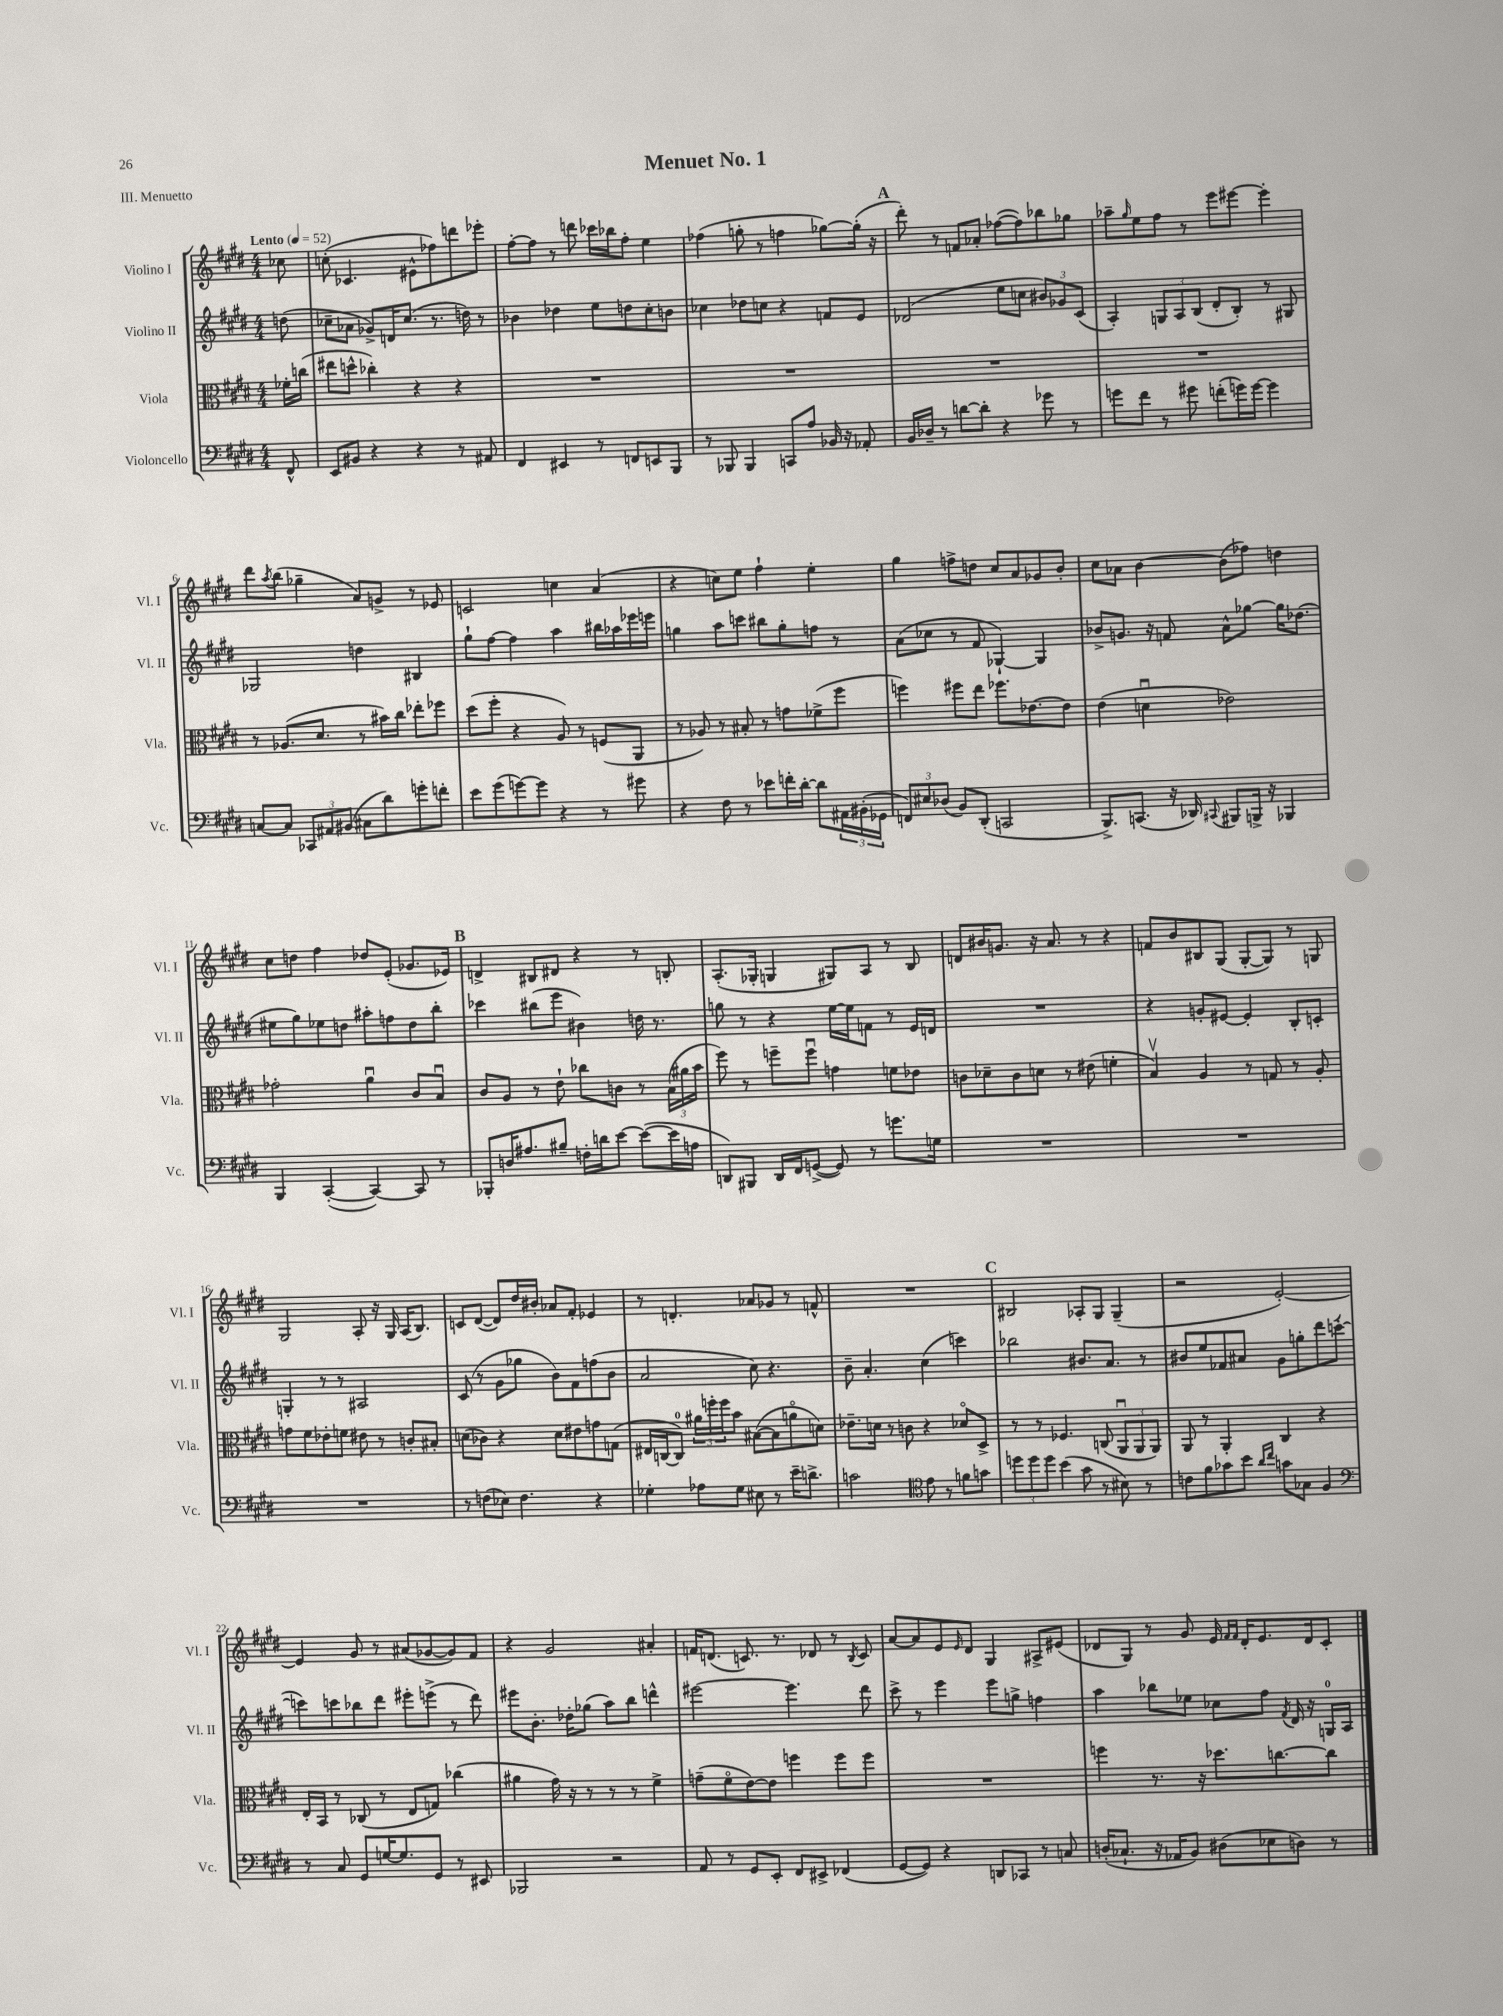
\header { title = "Menuet No. 1" piece = "III. Menuetto" }
<<
\new StaffGroup <<
\new Staff = "s0" \with { instrumentName = "Violino I" shortInstrumentName = "Vl. I" } {
    \clef treble \key e \major \numericTimeSignature \time 4/4 \partial 8 \tempo "Lento" 4 = 52
    ces''8 |
    c''8-.( ces'4. eis'8-^ fes''8) d'''8 ees'''8-. |
    fis''8~-. fis''8 r8 d'''8 ces'''16 bes''16 fis''8-. e''4 |
    fes''4( g''8-. r8 f''4 ges''8~) ges''16-.( r16 |
    \mark \markup { \bold "A" } dis'''8-.) r8 f'8 aes'8-. fes''8~( fes''8) bes''8 ges''8 |
    aes''8-- \grace { gis''16 } e''8 fis''8 r8 e'''8 eis'''8~ eis'''4-. |
    dis'''8 \acciaccatura { a''8 } b''8( ges''4-- a'8) g'8-> r8 ees'8 |
    c'2 c''4 a'4( |
    r4 c''8) e''8 fis''4-! e''4-. |
    gis''4 f''8-> d''8 cis''8 a'8 ges'8 b'8-. |
    cis''8 aes'8 b'4~ b'8( fes''8) d''4 |
    cis''8 d''8 fis''4 des''8 e'8-.( ges'8. ees'16) |
    \mark \markup { \bold "B" } d'4-> bis8 dis'8 r4 r8 b8-. |
    a8.-.( ges16-. g4 gis8) a8 r8 b8 |
    d'8 bis'16 g'8. r16 a'8. r8 r4 |
    f'8 b'8 bis8 gis8( gis8~-. gis8) r8 g8 |
    gis2 a8-. r16 gis16 a16( b8.) |
    c'8 dis'8~( dis'8) dis''16 bis'16-. aes'8 fis'8-. ees'4 |
    r8 d'4.-. aes'8 ges'8 r8 f'8-^ |
    R1 |
    \mark \markup { \bold "C" } bis2 aes8-. gis8 gis4--( |
    r2 e'2~-.) |
    e'4 gis'8 r8 ais'8( ges'8~ ges'8) fis'8 |
    r4 gis'2 ais'4-. |
    f'16 d'8.( c'8.) r8. des'8 r8 \acciaccatura { b8 } c'8 |
    a'8~ a'8 e'8 \grace { e'16 } dis'8 gis4 ais8-> eis'8( |
    des'8 gis8) r8 gis'8 e'16 \grace { fis'16 fis'16 } des'16-. e'8. des'16 cis'8-. \bar "|." |
}
\new Staff = "s1" \with { instrumentName = "Violino II" shortInstrumentName = "Vl. II" } {
    \clef treble \key e \major \numericTimeSignature \time 4/4 \partial 8
    d''8( |
    ces''8-- aes'8 ges'8->) d'16 ces''8.( r8. d''16) r8 |
    bes'4 des''4 e''8 d''8 cis''8-. b'8 |
    ces''4 des''8 c''8 r4 f'8 e'8 |
    \mark \markup { \bold "A" } des'2( e''8 c''8 \tuplet 3/2 { bis'8) ges'8 cis'8( } |
    a4-.) \tuplet 3/2 { g8 a8 b8( } dis'8-. b8-.) r8 gis8 |
    ges2 d''4 bis4 |
    gis''8-! fis''8~ fis''4 a''4 bis''16 aes''16 ees'''16 e'''16 |
    g''4 a''8 c'''8 bis''8 g''8-. f''8 r8 |
    a'8( ces''8 r8 fis'8 ges4~-!) ges4 |
    bes'8-> g'8. r16 f'8 a'8-^ ges''8~ ges''16 des''8.( |
    eis''8 gis''8) ees''8 d''8 ais''8-. f''8 d''8 b''8-. |
    \mark \markup { \bold "B" } ces'''4 bis''8( e'''8 bis'4) d''16 r8. |
    g''8 r8 r4 e''16~ e''16 f'8 r8 e'16 d'16 |
    R1 |
    r4 g'8-. eis'8~ eis'4-. b8-. c'8-. |
    g4-. r8 r8 ais2 |
    cis'8( r8 gis'8 ges''8 b'8) fis'8 f''8( b'8 |
    a'2 cis''8) r4. |
    b'8-- a'4.-. cis''4( c'''4) |
    \mark \markup { \bold "C" } bes''2 bis'8. a'8. r8 |
    bis'8 e''8 fes'8 ais'8 gis'8 g''8-. dis'''8 c'''8~-.( |
    c'''8) c'''8 bes''8 dis'''8 eis'''8-. e'''8->( r8 dis'''8) |
    eis'''8 b'8.-. des''16-. ges''8( a''8) b''8 d'''4-^ |
    eis'''2~ eis'''4. dis'''8 |
    cis'''8-> r8 e'''4 e'''8 g''8-> f''4 |
    a''4 bes''8 ees''8 ces''8 fis''8 \acciaccatura { fis'8 } dis'16 r16 g16-0 a16 \bar "|." |
}
\new Staff = "s2" \with { instrumentName = "Viola" shortInstrumentName = "Vla." } {
    \clef alto \key e \major \numericTimeSignature \time 4/4 \partial 8
    fes'16-. c''16( |
    eis''8 d''8-^ ces''4-.) r4 r4 |
    R1 |
    R1 |
    \mark \markup { \bold "A" } R1 |
    R1 |
    r8 aes8.( dis'8. r8 bis'16) cis''16 ees''8-. fes''8 |
    dis''8( fis''8-. r4 a8) r8 f8( a,8 |
    r8 aes8) r8 bis8-. r8 g'8 fes'8->( fis''8 |
    f''4) fis''8 e''8 fes''8. ees'8.~ ees'8 |
    e'4( d'4\downbow ees'2) |
    ges'2-. a'4\downbow cis'8 b8\downbow |
    \mark \markup { \bold "B" } cis'8 a8 r8 e'8-! ces''8 c'8 r8 \tuplet 3/2 { b16( ais'16 b'16 } |
    fis''8) r8 f''8-- f''8\downbow g'4 f'8 ees'8 |
    c'8 des'8-- c'8 d'8 r8 eis'8( f'4-. |
    b4\upbow) a4 r8 g8 r8 a8-. |
    g'8 fis'8 ees'8-. f'8 eis'8 r8 c'8-. bis8-. |
    d'8( ces'8) r4 d'8 eis'8 g'8 g8( |
    eis16 c16~ c8-0) \tuplet 3/2 { ais'16 f''16-. f''16 } b'8 bis8~( bis8 a'8\flageolet d'8) |
    ees'8.-- d'16 r8 c'8 r4 des'8\flageolet dis8-> |
    \mark \markup { \bold "C" } r8 r8 fes4. c8( \tuplet 3/2 { a,8\downbow a,8 a,8) } |
    a,8 r8 a,4-. cis4 r4 |
    e16-. b,16 r8 ces8( r8 e8 g8) ces''4( |
    ais'4 gis'16) r16 r8 r8 r8 fis'4-> |
    g'8--( fis'8\flageolet e'8~) e'8 f''4 f''8 f''8 |
    R1 |
    f''4 r8. r16 des''8. c''8.~ c''8 \bar "|." |
}
\new Staff = "s3" \with { instrumentName = "Violoncello" shortInstrumentName = "Vc." } {
    \clef bass \key e \major \numericTimeSignature \time 4/4 \partial 8
    fis,8-^ |
    e,8 bis,8 r4 r4 r8 ais,8 |
    fis,4 eis,4 r8 f,8 e,8 b,,8 |
    r8 bes,,8 bes,,4 c,8 a8 bes,16 r16 aes,8-. |
    \mark \markup { \bold "A" } b,16 des16-- r8 d'8~ d'8-. r4 ges'8 r8 |
    g'8 fis'8 r8 gis'8 f'8-.( g'16) g'16~ g'4 |
    c8~ c8 \tuplet 3/2 { ces,8 ais,8 bis,8( } cis8 dis'8) g'8-. f'8-. |
    e'8 gis'8( g'8~) g'8 r4 r8 gis'8 |
    r4 fis8 r8 ees'8 f'16-. dis'16~-. dis'8 \tuplet 3/2 { ais,16 bis,16-.( ges,16 } |
    \tuplet 3/2 { f,8) eis8 des8( } b,8) dis,8-.( c,2 |
    b,,8.->) c,8.( r16 des,16) \appoggiatura { cis,8 } bis,,8 b,,16-> r16 bes,,4 |
    b,,4 cis,4~-.( cis,4~) cis,8 r8 |
    \mark \markup { \bold "B" } bes,,8-. d16 ais8. bis8-- f16-. d'16 e'8~ e'8~( e'16 a16 |
    d,8) bis,,8 d,16 fis,16 g,8~->( g,8) r8 g'8. g16 |
    R1 |
    R1 |
    R1 |
    r8 f8( ees8) f4. r4 |
    ges4-. aes8 ges8 eis8 r8 e'16-- d'8.-> |
    c'2 \clef tenor e'8 r8 f'8 g'8 |
    \mark \markup { \bold "C" } \tuplet 3/2 { d''8 d''8 d''8 } b'4( gis'8 r8 bis8) r8 |
    c'8 fis'8 ges'8 b'8 \grace { a'16 cis''16 } g'8 ges8 fis4 |
    \clef bass r8 cis8 gis,8 g16~ g8. gis,8 r8 eis,8 |
    bes,,2 r2 |
    a,8 r8 gis,8 e,8-. fis,8 eis,8-> fes,4( |
    gis,8~ gis,8) r4 d,8 ces,8 r8 c8 |
    d16-.( ces8.-! r16 aes,16 b,8) dis8( ees8 d8) r8 \bar "|." |
}
>>
>>
